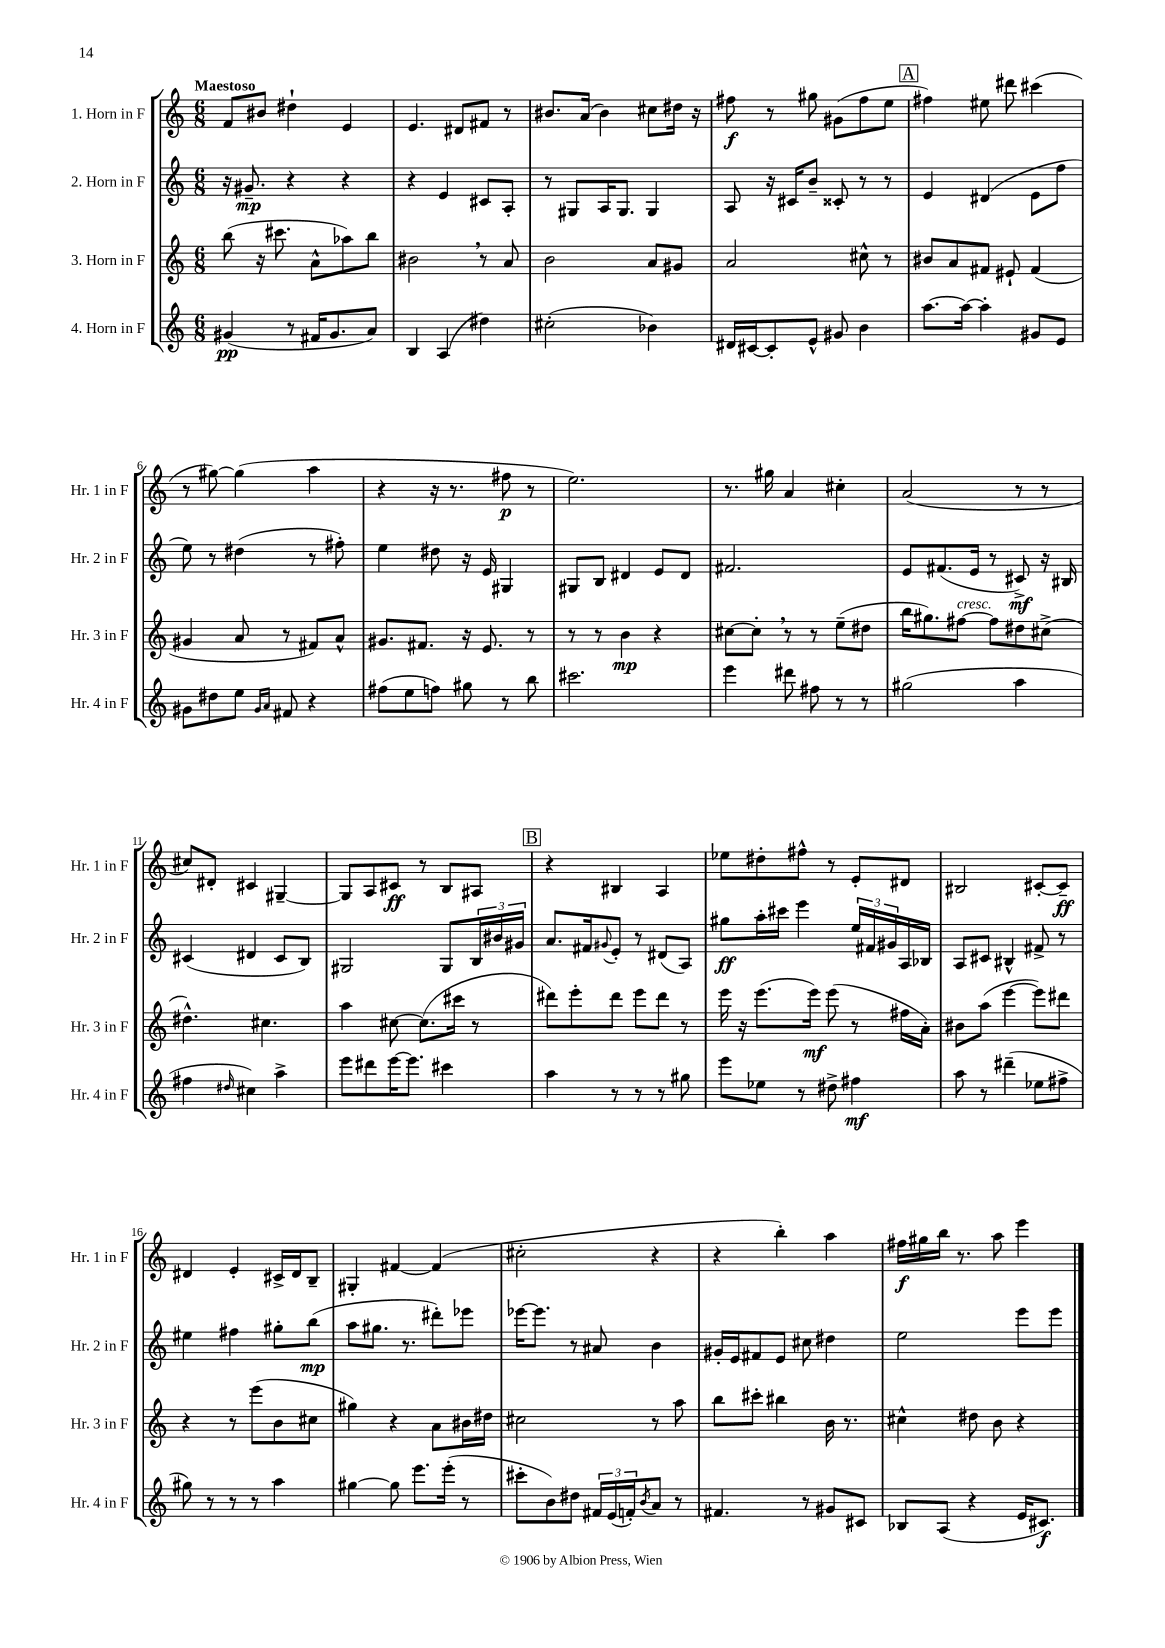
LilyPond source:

<<
\new StaffGroup <<
\new Staff = "s0" \with { instrumentName = "1. Horn in F" shortInstrumentName = "Hr. 1 in F" } {
    \clef treble \key c \major \numericTimeSignature \time 6/8 \tempo "Maestoso"
    f'8 bis'8 dis''4-! e'4 |
    e'4. dis'8 fis'8 r8 |
    bis'8. a'16( bis'4) cis''8 dis''16 r16 |
    fis''8\f r8 gis''8 gis'8( fis''8 e''8 |
    \mark \markup { \box "A" } fis''4) eis''8 dis'''8 cis'''4( |
    r8 gis''8~) gis''4( a''4 |
    r4 r16 r8. fis''8\p r8 |
    e''2.) |
    r8. gis''16 a'4 cis''4-. |
    a'2( r8 r8 |
    cis''8) dis'8-. cis'4 gis4~-- |
    gis8 a8 cis'8\ff r8 b8 ais8 |
    \mark \markup { \box "B" } r4 bis4 a4 |
    ees''8 dis''8-. fis''8-^ r8 e'8-. dis'8 |
    bis2 cis'8~-. cis'8--\ff |
    dis'4 e'4-. cis'16-> dis'16 b8-- |
    gis4-. fis'4~ fis'4( |
    cis''2-. r4 |
    r4 b''4-.) a''4 |
    fis''16\f gis''16 b''16 r8. a''8 e'''4 \bar "|." |
}
\new Staff = "s1" \with { instrumentName = "2. Horn in F" shortInstrumentName = "Hr. 2 in F" } {
    \clef treble \key c \major \numericTimeSignature \time 6/8
    r16 gis'8.--\mp r4 r4 |
    r4 e'4 cis'8 a8-. |
    r8 gis8 a16 gis8. gis4 |
    a8 r16 cis'16 b'8-- cisis'8-. r8 r8 |
    \mark \markup { \box "A" } e'4 dis'4( e'8 f''8 |
    e''8) r8 dis''4( r8 fis''8-.) |
    e''4 dis''8 r16 e'16 gis4 |
    gis8 b8 dis'4 e'8 dis'8 |
    fis'2. |
    e'8 fis'8.( e'16 r8 cis'8->\mf) r16 bis16 |
    cis'4( dis'4 cis'8 b8) |
    gis2 gis8 \tuplet 3/2 { b16 bis'16 gis'16 } |
    \mark \markup { \box "B" } a'8. fis'16 \appoggiatura { gis'8 } e'8-. r8 dis'8( a8) |
    gis''8\ff a''16-. cis'''16 e'''4 \tuplet 3/2 { e''16 fis'16 gis'16 } a16 bes16 |
    a8 cis'8 bis4-^ fis'8-> r8 |
    eis''4 fis''4 gis''8-. b''8\mp( |
    a''8 gis''8. r8. dis'''8-.) ees'''8 |
    ees'''16~ ees'''8. r8 ais'8 b'4 |
    gis'16-. e'16 fis'8 e'8 cis''8 dis''4 |
    e''2 e'''8 e'''8 \bar "|." |
}
\new Staff = "s2" \with { instrumentName = "3. Horn in F" shortInstrumentName = "Hr. 3 in F" } {
    \clef treble \key c \major \numericTimeSignature \time 6/8
    b''8( r16 cis'''8. a'8-^ aes''8) b''8 |
    bis'2 \breathe r8 a'8 |
    b'2 a'8 gis'8 |
    a'2 cis''8-^ r8 |
    \mark \markup { \box "A" } bis'8 a'8 fis'8 eis'8-! fis'4( |
    gis'4 a'8 r8 fis'8) a'8-^ |
    gis'8. fis'8. r16 e'8. r8 |
    r8 r8 b'4\mp r4 |
    cis''8~ cis''8-. \breathe r8 r8 e''8--( dis''8 |
    b''16 gis''8.) fis''8~^\markup { \italic "cresc." } fis''8 dis''8 cis''8->( |
    dis''4.-^) cis''4. |
    a''4 cis''8~ cis''8.( cis'''16 r8 |
    \mark \markup { \box "B" } dis'''8) e'''8-. dis'''8 e'''8 dis'''8 r8 |
    e'''16 r16 e'''8.( e'''16\mf) e'''8( r8 fis''16 a'16-.) |
    bis'8 a''8( e'''4~ e'''8) dis'''8 |
    r4 r8 e'''8( b'8 cis''8 |
    gis''4) r4 a'8 bis'16 dis''16 |
    cis''2 r8 a''8 |
    b''8 cis'''8-. bis''4 b'16 r8. |
    cis''4-^ dis''8 b'8 r4 \bar "|." |
}
\new Staff = "s3" \with { instrumentName = "4. Horn in F" shortInstrumentName = "Hr. 4 in F" } {
    \clef treble \key c \major \numericTimeSignature \time 6/8
    gis'4\pp( r8 fis'16 gis'8. a'8) |
    b4 a4( dis''4) |
    cis''2-.( bes'4) |
    dis'16 cis'16~ cis'8-. e'8-^ gis'8 b'4 |
    \mark \markup { \box "A" } a''8.~ a''16~ a''4-. gis'8 e'8 |
    gis'8 dis''8 e''8 \grace { gis'16 a'16 } fis'8 r4 |
    fis''8( e''8 f''8) gis''8 r8 b''8 |
    cis'''2. |
    e'''4 dis'''8 fis''8 r8 r8 |
    gis''2( a''4 |
    fis''4 \grace { dis''16 } cis''4) a''4-> |
    e'''8 dis'''8 e'''16~ e'''8. cis'''4 |
    \mark \markup { \box "B" } a''4 r8 r8 r8 gis''8 |
    e'''8 ees''8 r8 dis''8-> fis''4\mf |
    a''8 r8 dis'''4--( ees''8 fis''8-> |
    gis''8) r8 r8 r8 a''4 |
    gis''4~ gis''8 e'''8. e'''16-.( r8 |
    cis'''8-. b'8) dis''8 \tuplet 3/2 { fis'16 e'16( f'16-.) } \acciaccatura { b'8 } a'8 r8 |
    fis'4. r8 gis'8 cis'8 |
    bes8 a8( r4 e'16 cis'8.\f) \bar "|." |
}
>>
>>
